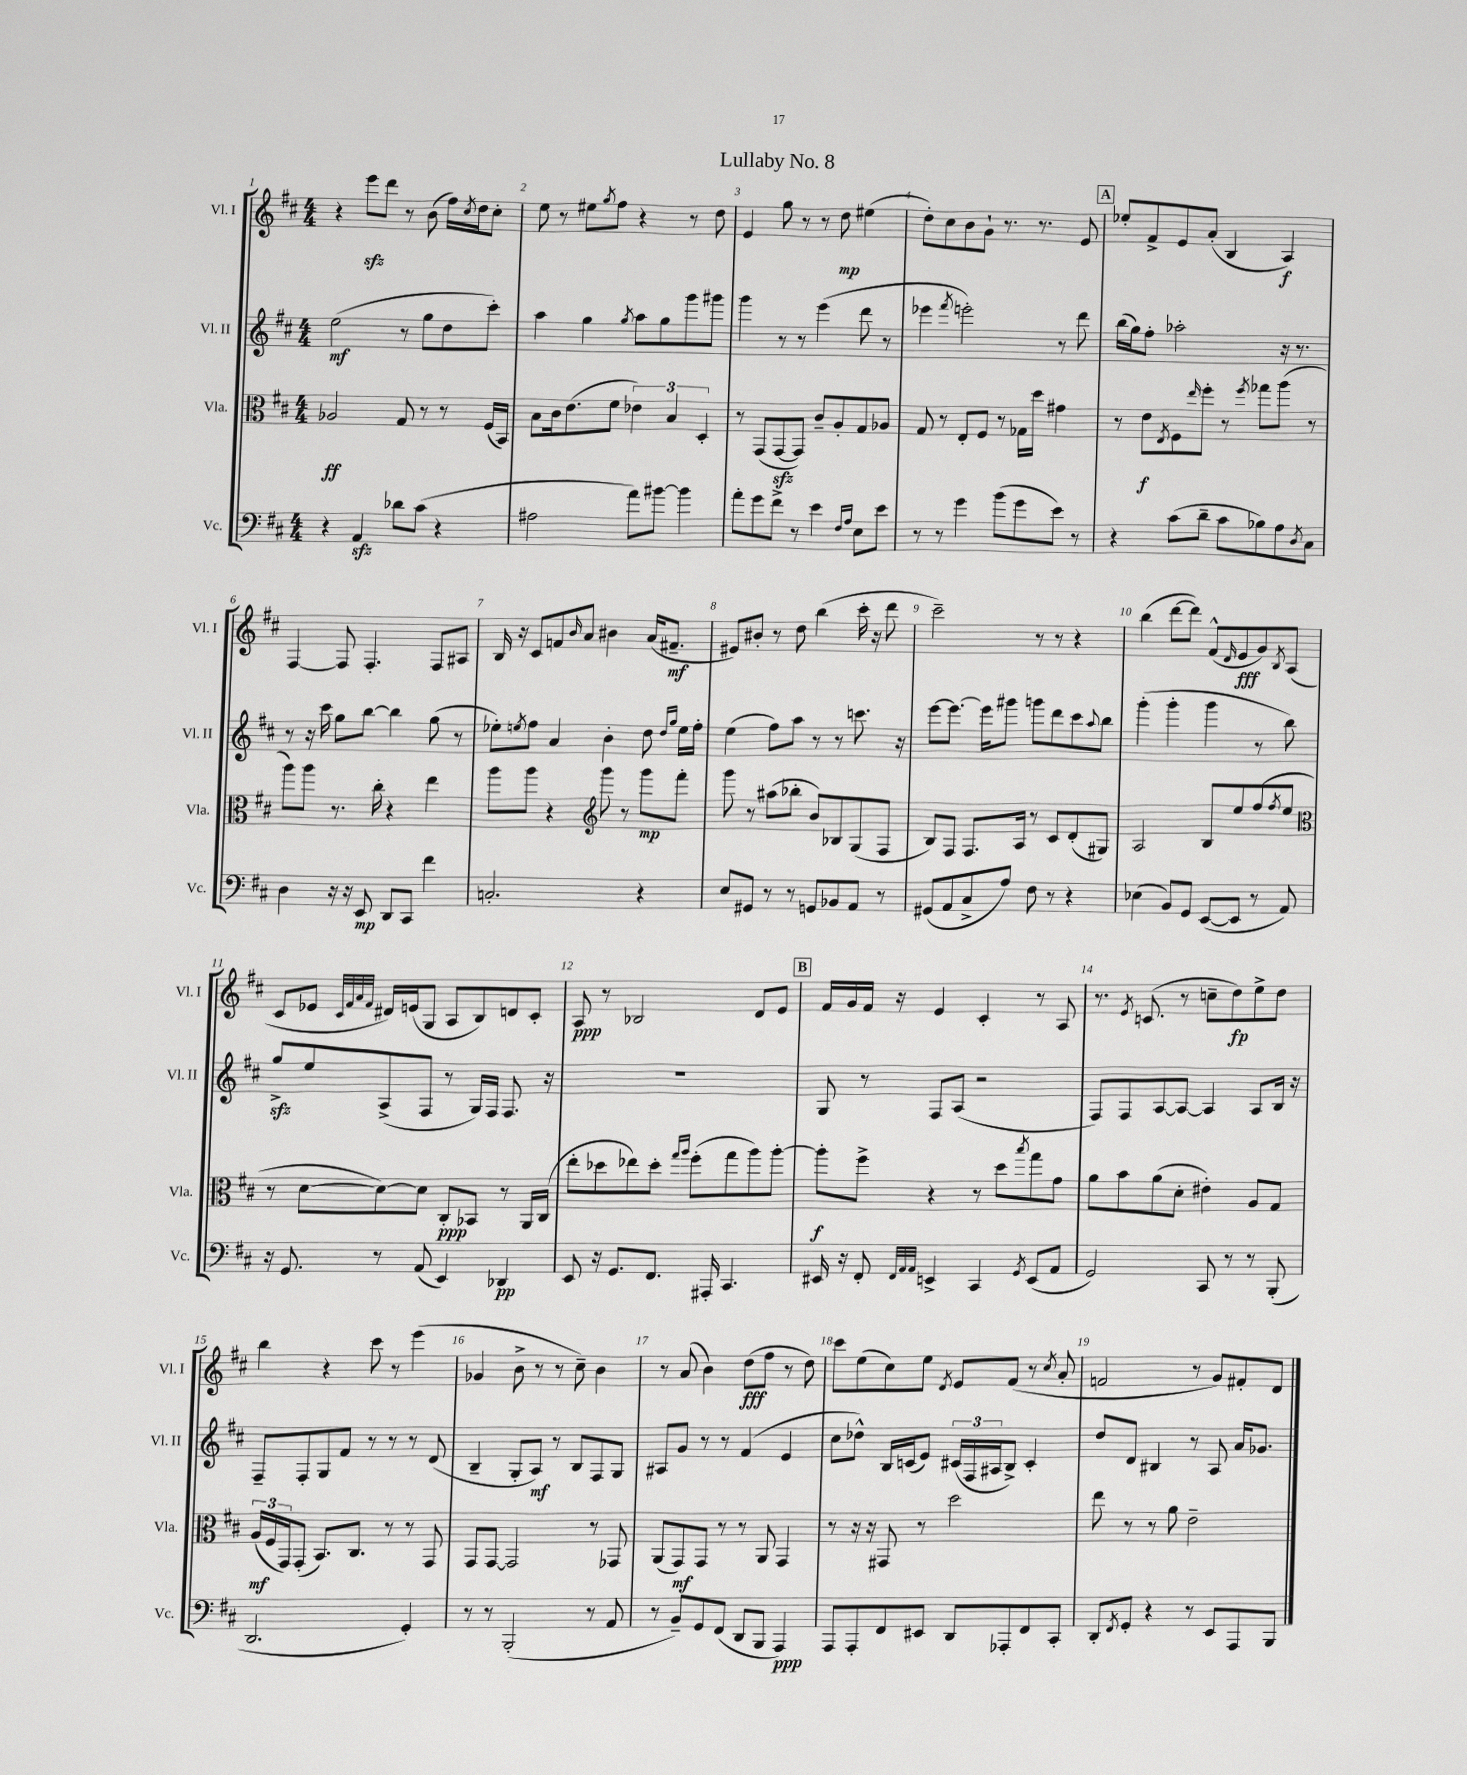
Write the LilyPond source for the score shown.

\header { title = "Lullaby No. 8" }
<<
\new StaffGroup <<
\new Staff = "s0" \with { instrumentName = "Vl. I" shortInstrumentName = "Vl. I" } {
    \clef treble \key d \major \numericTimeSignature \time 4/4
    r4 e'''8\sfz d'''8 r8 b'8( fis''16) \acciaccatura { cis''8 } d''16 cis''8-. |
    e''8 r8 eis''8 \acciaccatura { g''8 } fis''8 r4 r8 d''8 |
    e'4 g''8 r8 r8 d''8\mp eis''4( |
    d''8-.) cis''8 b'8 g'8-! r8. r8. e'8 |
    \mark \markup { \box "A" } ees''8-. fis'8-> e'8 a'8-.( b4 a4\f) |
    fis4~ fis8 fis4.-. fis8 ais8 |
    b16 r16 cis'8 f'8 \grace { b'16 } a'8 bis'4 a'16( fis'8.--\mf |
    eis'8) bis'8-. r8 d''8 b''4( cis'''16-. r16 d'''8 |
    cis'''2--) r8 r8 r4 |
    b''4( d'''8~ d'''8) fis'8-^( \grace { d'16 } e'8\fff g'8) \acciaccatura { b8 } a8( |
    cis'8 ees'8 \grace { cis'32 fis'32 a'32 fis'32 } dis'16) e'16( g8 a8 b8) d'8 cis'8-. |
    a8\ppp r8 bes2 d'8 e'8 |
    \mark \markup { \box "B" } fis'16 g'16 fis'16 r16 e'4 cis'4-. r8 a8 |
    r8. \acciaccatura { e'8 } c'8.( r8 c''8-- d''8\fp) e''8-> d''8 |
    b''4 r4 cis'''8 r8 e'''4( |
    ges'4 b'8-> r8 r8 cis''8--) b'4 |
    r8 a'8( b'4) d''8\fff( fis''8 r8 d''8) |
    cis'''8 e''8( cis''8) e''8 \acciaccatura { d'8 } e'8 fis'8( r8 \acciaccatura { cis''8 } a'8-. |
    f'2 r8 g'8) fis'8-. d'8 \bar "|." |
}
\new Staff = "s1" \with { instrumentName = "Vl. II" shortInstrumentName = "Vl. II" } {
    \clef treble \key d \major \numericTimeSignature \time 4/4
    e''2\mf( r8 g''8 d''8 cis'''8-.) |
    a''4 g''4 \acciaccatura { g''8 } a''8 g''8 g'''8 gis'''8 |
    g'''4 r8 r8 e'''4( d'''8 r8 |
    ees'''4 \acciaccatura { fis'''8 } e'''2-.) r8 d'''8 |
    \mark \markup { \box "A" } b''16( g''16) fis''8-. aes''2-. r16 r8. |
    r8 r16 cis'''16 g''8 b''8~ b''4 g''8( r8 |
    ees''8-.) \acciaccatura { e''8 } fis''8 a'4 b'4-. d''8 \grace { d''16 g''16 } e''16 fis''16-. |
    e''4( fis''8) a''8 r8 r8 c'''8. r16 |
    e'''8~ e'''8.~ e'''16 gis'''8 g'''8 d'''8 cis'''8 \appoggiatura { a''8 } b''8 |
    g'''4-.( g'''4-. g'''4 r8 b''8) |
    g''8->\sfz e''8 a8->( fis8 r8 g16) fis16 fis8. r16 |
    R1 |
    \mark \markup { \box "B" } g8 r8 fis8 a8( r2 |
    fis8) fis8 a8~ a8~ a4 a8 b16 r16 |
    fis8-- fis8-. g8 fis'8 r8 r8 r8 d'8( |
    b4-- g8-. a8\mf) r8 b8 fis8 g8 |
    ais8 g'8 r8 r8 fis'4( e'4 |
    cis''8 des''8-^) b16 c'16( e'8) \tuplet 3/2 { cis'16( fis16 ais16 } b8->) cis'4-. |
    d''8 d'8 bis4 r8 a8 a'16 ges'8. \bar "|." |
}
\new Staff = "s2" \with { instrumentName = "Vla." shortInstrumentName = "Vla." } {
    \clef alto \key d \major \numericTimeSignature \time 4/4
    aes2\ff g8 r8 r8 fis16( b,16) |
    b8 cis'16 e'8.( fis'8 \tuplet 3/2 { ees'4) b4 d4-. } |
    r8 g,8( g,8~\sfz g,8) cis'8-- a8-. g8 aes8 |
    g8 r8 e8-. fis8 r8 ges16 d''16 gis'4 |
    \mark \markup { \box "A" } r8 e'8\f \acciaccatura { e8 } fis8 \grace { e''16 } fis''8-. r8 \acciaccatura { fis''8 } ges''8 a''8( r8 |
    a''8) a''8 r8. cis''16-. r4 e''4 |
    a''8 a''8 r4 \clef treble g'''8 r8 g'''8\mp fis'''8-. |
    g'''8 r8 ais''8( bes''8-. b'8) bes8 g8( fis8 |
    b8) fis8 fis8. a16 r8 cis'8 d'8-.( gis8) |
    a2 b8 e''8 fis''8( \acciaccatura { fis''8 } e''8 |
    \clef alto r8 d'8~ d'8~) d'8 cis8-.\ppp bes,8 r8 a,16 cis16( |
    e''8-. des''8 ees''8) des''8-. \grace { g''16 a''16 } fis''8-.( g''8 a''8) a''8~-. |
    \mark \markup { \box "B" } a''8-.\f fis''8-> r4 r8 d''8 \acciaccatura { b''8 } g''8 g'8 |
    a'8 b'8 a'8( d'8-. eis'4-.) a8 g8 |
    \tuplet 3/2 { a16\mf( fis16 g,16) } g,8-.( b,8.) cis8. r8 r8 g,8 |
    g,8 g,8~ g,2 r8 ges,8 |
    a,8( g,8\mf) g,8 r8 r8 a,8 g,4 |
    r8 r16 r16 gis,8 r8 d''2 |
    e''8 r8 r8 a'8 e'2-- \bar "|." |
}
\new Staff = "s3" \with { instrumentName = "Vc." shortInstrumentName = "Vc." } {
    \clef bass \key d \major \numericTimeSignature \time 4/4
    r4 a,4\sfz des'8 cis'8( r4 |
    ais2 a'8) bis'8~ bis'4 |
    a'8-. g'8 fis'8-> r8 e'4 \grace { fis16 a16 } e8 e'8 |
    r8 r8 g'4 b'8( g'8 e'8) r8 |
    \mark \markup { \box "A" } r4 cis'8( d'8-- cis'8 bes8) a8 \acciaccatura { d8 } cis8 |
    d4 r16 r16 e,8\mp d,8 cis,8 fis'4 |
    c2.-. r4 |
    e8 gis,8 r8 r8 g,8 bes,8 a,8 r8 |
    gis,8( a,8 cis8-> a8) fis8 r8 r4 |
    ees4( b,8) g,8 e,8~( e,8 r8 a,8) |
    r16 g,8. r8 a,8( e,4) des,4\pp |
    e,8 r16 g,8. fis,8. ais,,16-. cis,4. |
    \mark \markup { \box "B" } eis,16 r16 fis,8-. \grace { fis,32 a,32 a,32 } e,4-> cis,4 \acciaccatura { g,8 } e,8( a,8 |
    g,2) cis,8 r8 r8 b,,8-.( |
    d,2. g,4-.) |
    r8 r8 b,,2-.( r8 a,8 |
    r8 b,8--) g,8 fis,8( d,8 b,,8 a,,4\ppp) |
    a,,8 a,,8-. fis,8 eis,8 d,8 aes,,8-. fis,8 cis,8-. |
    d,8-. \acciaccatura { fis,8 } g,8-. r4 r8 e,8 a,,8 b,,8 \bar "|." |
}
>>
>>
\layout { \context { \Score \override BarNumber.break-visibility = ##(#f #t #t) barNumberVisibility = #all-bar-numbers-visible } }
